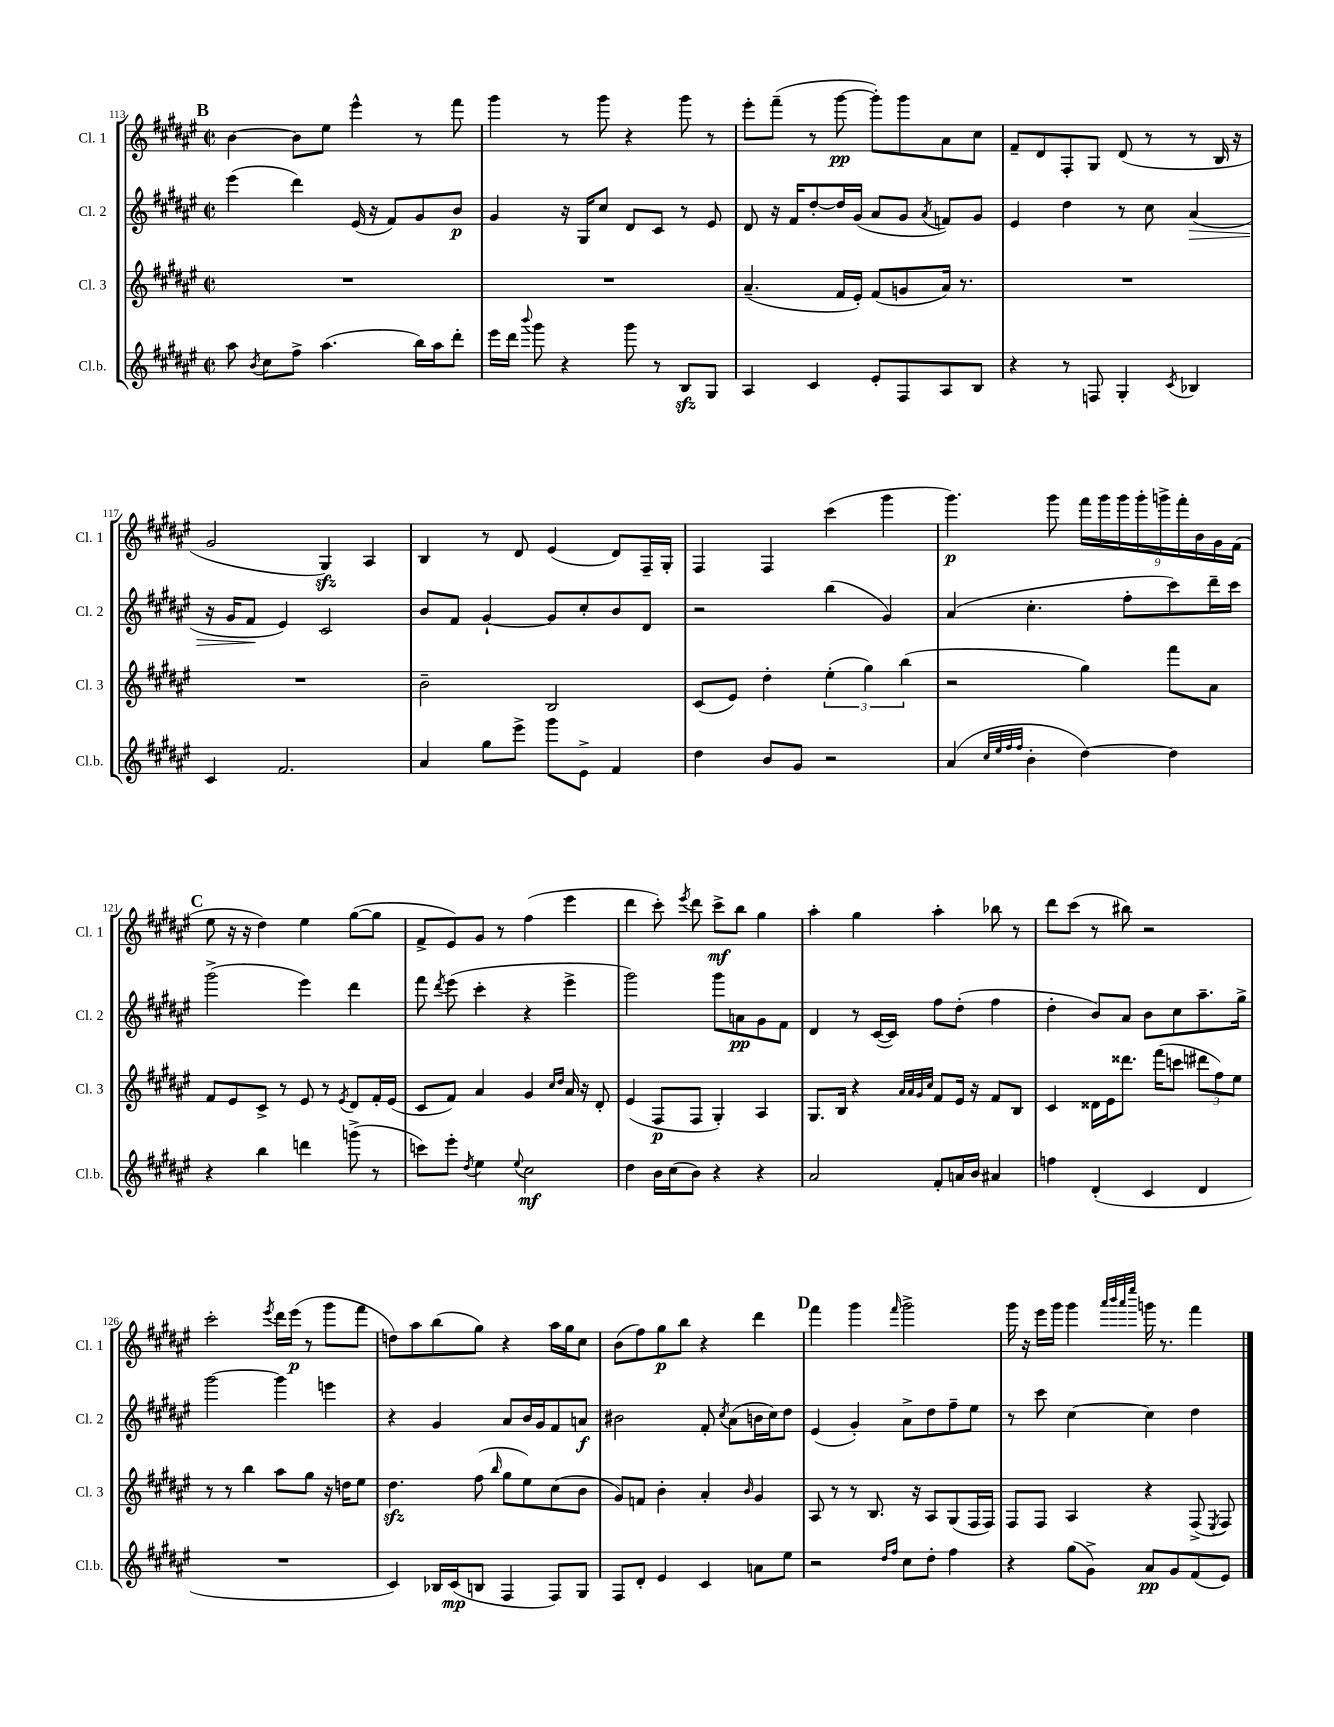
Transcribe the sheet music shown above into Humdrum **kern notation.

**kern	**kern	**kern	**kern
*staff4	*staff3	*staff2	*staff1
*clefG2	*clefG2	*clefG2	*clefG2
*k[f#c#g#d#a#e#]	*k[f#c#g#d#a#e#]	*k[f#c#g#d#a#e#]	*k[f#c#g#d#a#e#]
*M2/2	*M2/2	*M2/2	*M2/2
*met(c|)	*met(c|)	*met(c|)	*met(c|)
8aa#	1r	(4eee#	[4b
8qb	.	.	.
8cc#	.	.	.
8ff#^	.	4ddd#)	8b]
(4.aa#	.	.	8ee#
.	.	(16e#	4eee#^^
.	.	16r	.
.	.	8f#)	.
16bb)	.	8g#	8r
16aa#	.	.	.
8ddd#'	.	8b	8fff#
=	=	=	=
16eee#	1r	4g#	4ggg#
16ddd#	.	.	.
8qqbbb	.	.	.
8ggg#	.	.	.
4r	.	16r	8r
.	.	16G#	.
.	.	8cc#	8ggg#
8ggg#	.	8d#	4r
8r	.	8c#	.
8B	.	8r	8ggg#
8G#	.	8e#	8r
=	=	=	=
4A#	(4.a#~	8d#	8eee#'
.	.	16r	(8fff#~
.	.	16f#	.
4c#	.	[8dd#'	8r
.	16f#	16dd#]	[8ggg#
.	16e#')	(16g#	.
8e#'	(8f#	8a#	8ggg#'])
8F#	8g	8g#	8ggg#
.	.	8qa#	.
8A#	16a#)	8f)	8a#
.	8.r	.	.
8B	.	8g#	8cc#
=	=	=	=
4r	1r	4e#	8f#~
.	.	.	8d#
8r	.	4dd#	8F#'
8F	.	.	8G#
4G#'	.	8r	(8d#
.	.	8cc#	8r
8qc#	.	.	.
4B-	.	(4a#	8r
.	.	.	16B
.	.	.	16r
=	=	=	=
4c#	1r	16r	2g#
.	.	16g#	.
.	.	8f#	.
2.f#	.	4e#)	.
.	.	2c#	4G#)
.	.	.	4A#
=	=	=	=
4a#	2b~	8b	4B
.	.	8f#	.
8gg#	.	[4g#`	8r
8eee#^	.	.	8d#
8ggg#	2B	8g#]	(4e#
8e#^	.	8cc#'	.
4f#	.	8b	8d#)
.	.	8d#	16F#~
.	.	.	16G#'
=	=	=	=
4dd#	(8c#	2r	4F#
.	8e#)	.	.
8b	4dd#'	.	4F#
8g#	.	.	.
2r	(6ee#'	(4bb	(4ccc#
.	6gg#)	.	.
.	.	4g#)	4ggg#
.	(6bb	.	.
=	=	=	=
(4a#	2r	(4a#	4.ggg#)
32qqcc#	.	.	.
32qqee#	.	.	.
32qqff#	.	.	.
32qqff#	.	.	.
4b'	.	4.cc#'	.
.	.	.	8ggg#
[4dd#)	4gg#)	.	18fff#
.	.	.	18ggg#
.	.	.	18ggg#
.	.	8ff#'	.
.	.	.	18ggg#'
.	.	.	18ggg^
4dd#]	8fff#	8ccc#)	.
.	.	.	18fff#'
.	.	.	18b
.	8a#	16ddd#~	.
.	.	.	18g#
.	.	16ccc#	.
.	.	.	(18f#
=	=	=	=
4r	8f#	(2ggg#^	8ee#
.	8e#	.	16r
.	.	.	16r
4bb	8c#^	.	4dd#)
.	8r	.	.
4ddd	8e#	4eee#)	4ee#
.	8r	.	.
.	8qe#	.	.
(8ggg^	8d#	4ddd#	([8gg#
8r	16f#'	.	8gg#]
.	(16e#	.	.
=	=	=	=
8ccc)	8c#	8fff#	8f#^
.	.	8qddd#	.
8eee#'	8f#)	(8eee#	8e#)
8qdd#	.	.	.
4ee#	4a#	4ccc#'	8g#
.	.	.	8r
8qqee#	.	.	.
2cc#	4g#	4r	(4ff#
.	16qqcc#	.	.
.	16qqdd#	.	.
.	16a#	4eee#^	4eee#
.	16r	.	.
.	8d#'	.	.
=	=	=	=
4dd#	(4e#	2ggg#)	4ddd#
16b	8F#	.	8ccc#')
(16cc#	.	.	.
.	.	.	8qeee#
8b)	8F#	.	8ddd#
4r	4G#')	8ggg#	8ccc#^
.	.	8a	8bb
4r	4A#	8g#	4gg#
.	.	8f#	.
=	=	=	=
2a#	8.G#	4d#	4aa#'
.	16B	.	.
.	4r	8r	4gg#
.	.	([16c#	.
.	.	16c#])	.
.	32qqa#	.	.
.	32qqa#	.	.
.	32qqg#	.	.
.	32qqcc#	.	.
8f#'	8f#	8ff#	4aa#'
16a	16e#	(8dd#'	.
16b	16r	.	.
4a#	8f#	4ff#	8bb-
.	8B	.	8r
=	=	=	=
4ff	4c#	4dd#'	8ddd#
.	.	.	(8ccc#
(4d#'	16d##	8b)	8r
.	16e#	.	.
.	8.ddd##	8a#	8bb#)
4c#	.	8b	2r
.	(16fff#	.	.
.	8ccc	8cc#	.
4d#	12ddd#	8.aa#~	.
.	12ff#)	.	.
.	12ee#	.	.
.	.	16gg#^	.
=	=	=	=
1r	8r	[2ggg#	2ccc#'
.	8r	.	.
.	4bb	.	.
.	.	.	8qeee#
.	8aa#	4ggg#]	16ddd#
.	.	.	(16eee#
.	8gg#	.	8r
.	16r	4eee	8ggg#
.	16dd	.	.
.	8ee#	.	8fff#
=	=	=	=
4c#)	4.dd#	4r	8dd)
.	.	.	8aa#
16B-	.	4g#	(8bb
(16c#	.	.	.
8B	(8ff#	.	8gg#)
.	16qqbb	.	.
4F#	8gg#	8a#	4r
.	8ee#)	16b	.
.	.	16g#	.
8F#)	(8cc#	8f#	16aa#
.	.	.	16gg#
8G#	8b	8a	8cc#
=	=	=	=
8F#	8g#)	2b#	(8b
8d#'	8f	.	8ff#)
4e#	4b'	.	8gg#
.	.	.	8bb
4c#	4a#'	8f#'	4r
.	.	8qcc#	.
.	.	(8a#	.
.	16qqb	.	.
8a	4g#	16b	4ddd#
.	.	16cc#)	.
8ee#	.	8dd#	.
=	=	=	=
2r	8A#	(4e#	4fff#
.	8r	.	.
.	8r	4g#')	4ggg#
.	8.B	.	.
16qqdd#	.	.	.
16qqff#	.	.	16qqfff#
8cc#	.	8a#^	2ggg#^
.	16r	.	.
8dd#'	8A#	8dd#	.
4ff#	(8G#	8ff#~	.
.	16F#	8ee#	.
.	16F#)	.	.
=	=	=	=
4r	8F#	8r	16ggg#
.	.	.	16r
.	8F#	8ccc#	16eee#
.	.	.	16ggg#
(8gg#	4A#	[4cc#	4ggg#
8g#^)	.	.	.
.	.	.	32qqaaa#
.	.	.	32qqbbb
.	.	.	32qqaaa#
.	.	.	32qqeeee#
8a#	4r	4cc#]	16ggg
.	.	.	8.r
8g#	.	.	.
(8f#	(8F#^	4dd#	4fff#
.	8qE#	.	.
8e#)	8F#)	.	.
==	==	==	==
*-	*-	*-	*-
